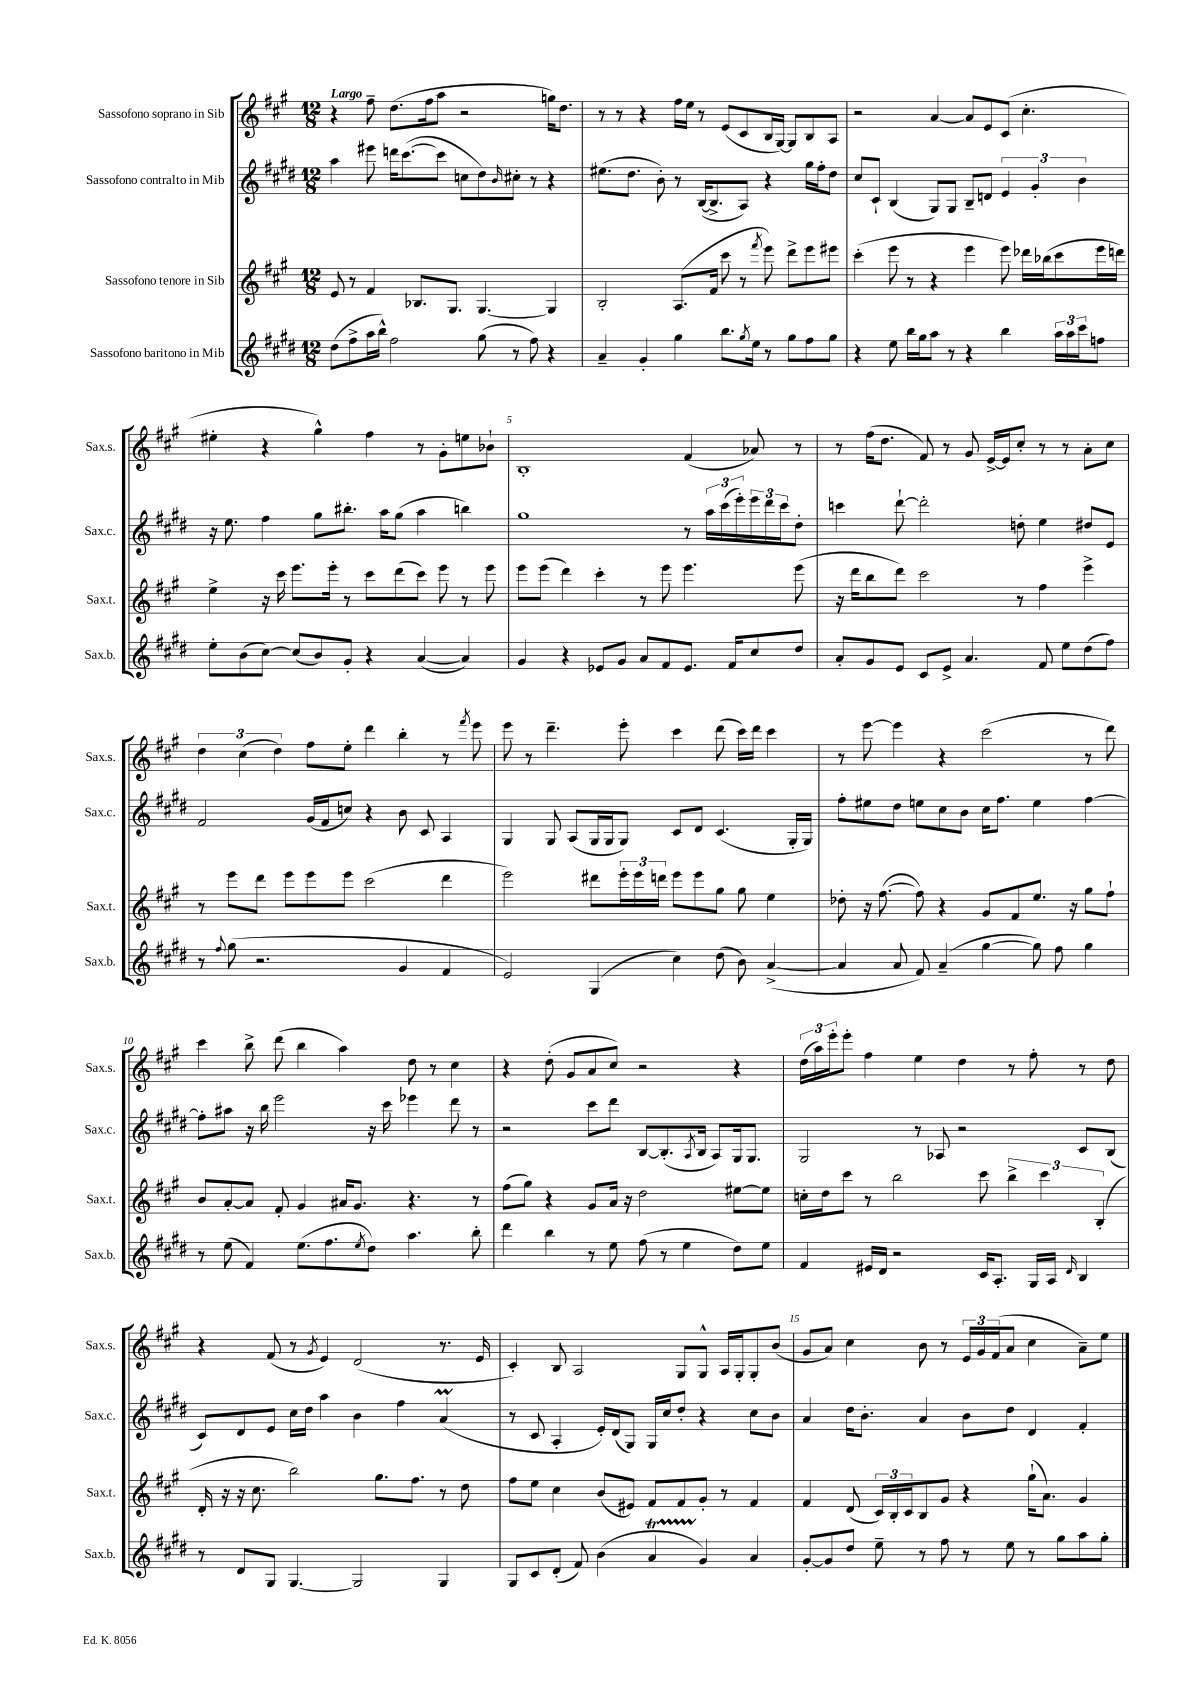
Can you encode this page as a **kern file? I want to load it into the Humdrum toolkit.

**kern	**kern	**kern	**kern
*staff4	*staff3	*staff2	*staff1
*clefG2	*clefG2	*clefG2	*clefG2
*k[f#c#g#d#]	*k[f#c#g#]	*k[f#c#g#d#]	*k[f#c#g#]
*M12/8	*M12/8	*M12/8	*M12/8
(8dd#	8e	4aa	4r
8ff#^	8r	.	.
16aa	4f#	8eee#	8ff#~
16bb^^)	.	.	.
2ff#	.	16ddd	(8.dd
.	.	([8.ccc#	.
.	8.B-	.	.
.	.	.	16ff#
.	.	8ccc#]	8aa
.	8.G#	.	.
.	.	8cc	2r
(8gg#	[4.G#	8dd#)	.
.	.	16qqb	.
8r	.	8cc#'	.
8ff#)	.	8r	.
4r	4G#]	4r	16gg)
.	.	.	8.dd
=	=	=	=
4a~	2B'	(8.ee#	8r
.	.	.	8r
.	.	8.dd#	.
4g#'	.	.	4r
.	.	8b')	.
4gg#	(8.A	8r	16ff#
.	.	.	16ee
.	.	([16B	8r
.	16f#	8.B^]	.
8.bb	8ccc#	.	(8e
.	8r	8A)	8c#
8qgg#	.	.	.
16ee	.	.	.
.	8qfff#	.	.
8r	8eee)	4r	16B
.	.	.	[16G#)
8gg#	8ddd^	.	8G#]
8ff#	8eee	16gg#	8B
.	.	16ff#'	.
8gg#	8eee#	8dd#	8A
=	=	=	=
4r	(4ccc#'	8cc#	2r
.	.	8c#`	.
8ee	8eee	(4B	.
16bb	8r	.	.
16gg#	.	.	.
8aa	4r	8G#)	[4a
8r	.	8G#	.
4r	4eee	8B~	8a]
.	.	8d	8e
4bb	8eee)	6e	(8c#
.	16ddd-	.	4.cc#'
.	.	6g#'	.
.	(16bb-	.	.
24aa	8ccc#	.	.
24aa	.	.	.
24ccc#	.	6b	.
8ff	16eee	.	.
.	16ddd)	.	.
=	=	=	=
8ee'	4ee^	16r	4ee#'
.	.	8.ee	.
(8b	.	.	.
[8cc#)	16r	4ff#	4r
.	16ccc#	.	.
(8cc#]	8.eee	.	.
8b)	.	8gg#	4gg#^^)
.	16eee'	.	.
8g#'	8r	8.bb#'	.
4r	8ccc#	.	4ff#
.	.	16aa	.
.	(8ddd	(8gg#	.
([4a	8ccc#)	4aa	8r
.	8eee	.	8g#'
4a])	8r	4bb)	8ee
.	8eee	.	8b-`
=	=	=	=
4g#	8eee	1gg#	1B'
.	(8eee	.	.
4r	4ddd)	.	.
8e-	4ccc#'	.	.
8g#	.	.	.
8a	8r	.	.
8f#	8eee	.	.
8.e-	4.eee	8r	(4f#
.	.	24aa	.
.	.	(24ccc#	.
16f#	.	.	.
.	.	24eee')	.
8cc#	.	24eee	8a-)
.	.	24ddd#	.
.	.	24ccc#	.
8dd#	(8eee	8dd#'	8r
=	=	=	=
8a'	16r	4ccc	8r
.	16ddd	.	.
8g#	8bb	.	(16ff#
.	.	.	8.dd
8e	8ddd)	[8ddd#`	.
8c#	2ccc#	2ddd#']	8f#)
8e^	.	.	8r
4.a	.	.	8g#
.	.	.	[16e^
.	.	.	16e]
.	8r	8dd'	8cc#'
8f#	4ff#	4ee	8r
8ee	.	.	8r
(8dd#	4eee^	8dd#	8a'
8ff#)	.	8e	8cc#
=	=	=	=
8r	8r	2f#	6dd
8qqff#	.	.	.
(8gg#	8eee	.	.
.	.	.	(6cc#
2.r	8ddd	.	.
.	.	.	6dd)
.	8eee	.	.
.	8eee	(16g#	8ff#
.	.	16f#	.
.	8eee	8cc)	8ee'
.	(2ccc#	4r	4ddd
4g#	.	8b	4bb'
.	.	8c#	.
4f#	4ddd	4A	8r
.	.	.	8qfff#
.	.	.	8eee
=	=	=	=
2e)	2eee)	4G#	8eee
.	.	.	8r
.	.	8G#	4.ddd~
.	.	(8A	.
(4G#	8ddd#	16G#	.
.	.	16G#	.
.	24eee'	8G#)	8eee'
.	24eee	.	.
.	24ddd	.	.
4cc#)	8eee	8c#	4ccc#
.	8eee	8d#	.
(8dd#	8gg#	(4.c#	(8ddd
8b)	8gg#	.	16ccc#)
.	.	.	16ddd
([4a^	4ee	.	4ccc#
.	.	16G#'	.
.	.	16G#)	.
=	=	=	=
4a]	8dd-'	8ff#'	8r
.	16r	8ee#	[8eee
.	([8.ff#	.	.
8a	.	8dd#	4eee]
8f#)	8ff#])	8ee	.
(4a~	4r	8cc#	4r
.	.	8b	.
[4gg#	8g#	16cc#	(2ccc#
.	.	8.ff#	.
.	8f#	.	.
8gg#])	8.ee	4ee	.
8ff#	.	.	.
.	16r	.	.
4gg#	8gg#	[4ff#	8r
.	8ff#`	.	8ddd)
=	=	=	=
8r	8b	8ff#']	4ccc#
(8ee	[8a'	8aa#	.
4f#)	8a]	16r	8bb^
.	.	16bb	.
.	8f#'	2eee	(8ddd
(8.ee	4g#	.	4bb
8.ff#	.	.	.
.	16a#	.	4aa)
.	8.g#	.	.
8qee	.	.	.
8dd#)	.	16r	.
.	.	16ccc#	.
4.aa	4.r	4eee-	8dd
.	.	.	8r
.	.	8ddd#	4cc#
8bb'	8r	8r	.
=	=	=	=
4ddd#	(8ff#	2r	4r
.	8gg#)	.	.
4bb	4r	.	(8dd'
.	.	.	8g#
8r	8g#	8ccc#	8a
8ee	16a	8ddd#	8cc#)
.	16r	.	.
(8ff#	2dd	[8B	2r
8r	.	(8.B']	.
4ee	.	.	.
.	.	8qA	.
.	.	16B	.
.	.	8A)	.
8dd#)	[8ee#	16G#	4r
.	.	8.G#	.
8ee	8ee#]	.	.
=	=	=	=
4f#	16cc'	2G#	(24dd
.	.	.	24aa)
.	16dd	.	.
.	.	.	24eee'
.	8ccc#	.	8eee'
16e#	8r	.	4ff#
16d#	.	.	.
2r	2bb	.	.
.	.	8r	4ee
.	.	8A-	.
.	.	2r	4dd
16c#	8ccc#	.	.
8.A'	.	.	.
.	6bb^	.	8r
16G#	.	.	8ff#'
.	6ccc#	.	.
16A	.	.	.
16qqd#	.	.	.
4B	.	8c#	8r
.	(6B'	.	.
.	.	(8B	8dd
=	=	=	=
8r	16d'	8c#)	4r
.	16r	.	.
8d#	16r	8d#	.
.	8.cc#	.	.
8G#	.	8e	(8f#
[4.G#	2bb)	16cc#	8r
.	.	16dd#	.
.	.	.	8qg#
.	.	4aa	4e)
2G#]	.	4b	(2d
.	8.gg#	.	.
.	.	4ff#	.
.	8.ff#	.	.
4G#	8r	(4a	8.r
.	8dd	.	.
.	.	.	16e
=	=	=	=
8G#	8ff#	8r	4c#')
8c#	8ee	8c#	.
(8d#'	4cc#	4A'	8B
8f#)	.	.	2A
(4b	(8b	16e')	.
.	.	(16d#	.
.	8e#)	8G#)	.
4a	8f#	16G#	.
.	.	16cc#	.
.	8f#	8dd#'	8G#
4g#)	8g#'	4r	8G#^^
.	8r	.	16A
.	.	.	16G#'
4a	4f#	8cc#	8G#'
.	.	8b	(8b
=	=	=	=
[8g#'	4f#	4a	8g#
8g#]	.	.	8a)
8dd#	(8d	16dd#	4cc#
.	.	8.b'	.
8ee~	24c#)	.	.
.	24B'	.	.
.	24c#	.	.
8r	8B	4a	8b
8ff#	8g#	.	8r
8r	4r	8b	24e
.	.	.	24g#
.	.	.	(24f#
8ee	.	8dd#	8a
8r	(16gg#`	4d#	4cc#
.	8.a)	.	.
8gg#	.	.	.
8aa	4g#	4f#'	8a~)
8gg#'	.	.	8ee
==	==	==	==
*-	*-	*-	*-
